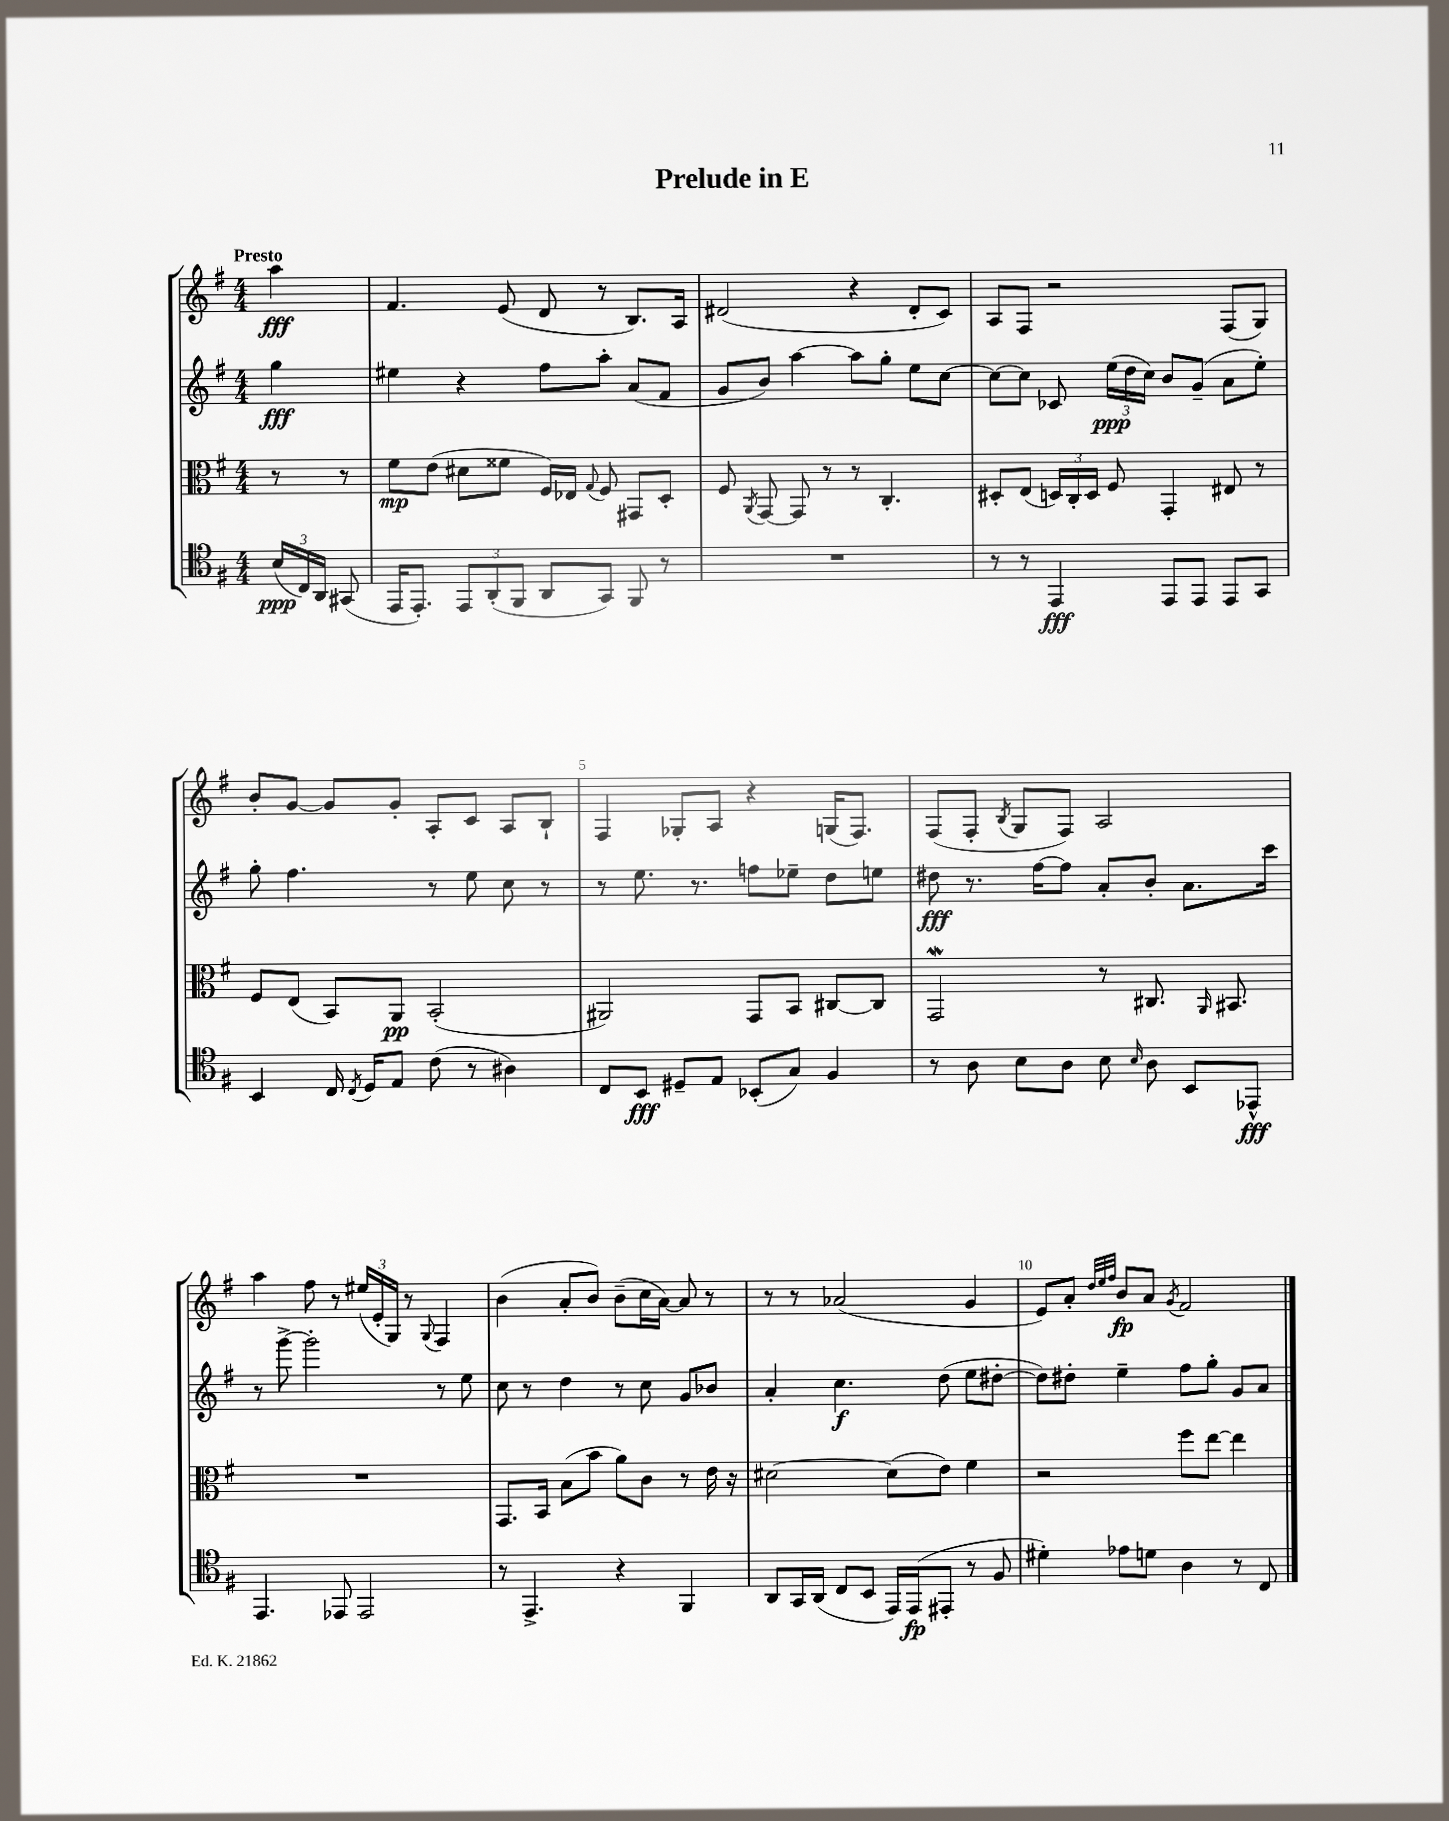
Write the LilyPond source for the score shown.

\header { title = "Prelude in E" }
<<
\new StaffGroup <<
\new Staff = "s0" {
    \clef treble \key g \major \numericTimeSignature \time 4/4 \partial 4 \tempo "Presto"
    \autoBeamOff a''4\fff |
    fis'4. e'8( d'8 r8 b8.[) a16] |
    dis'2( r4 dis'8[-. c'8]) |
    a8[ fis8] r2 fis8[( g8]) |
    b'8[-. g'8]~ g'8[ g'8]-. a8[-. c'8] a8[ b8]-! |
    fis4 ges8[-. a8] r4 g16[( fis8.]) |
    fis8[( fis8]-. \acciaccatura { b8 } g8[ fis8]) a2 |
    a''4 fis''8 r8 \tuplet 3/2 { eis''16[( e'16-. g16]) } r8 \appoggiatura { g8 } fis4 |
    b'4( a'8[-. b'8]) b'8[--( c''16 a'16]~) a'8 r8 |
    r8 r8 aes'2( g'4 |
    e'8[) a'8]-. \grace { d''32[ e''32 fis''32] } b'8[\fp a'8] \acciaccatura { g'8 } fis'2 \bar "|." |
}
\new Staff = "s1" {
    \clef treble \key g \major \numericTimeSignature \time 4/4 \partial 4
    \autoBeamOff g''4\fff |
    eis''4 r4 fis''8[ a''8]-. a'8[( fis'8] |
    g'8[ b'8]) a''4~ a''8[ g''8]-. e''8[ c''8]~ |
    c''8[~ c''8] ces'8 \tuplet 3/2 { e''16[\ppp( d''16 c''16]) } b'8[ g'8]--( a'8[ e''8]-.) |
    g''8-. fis''4. r8 e''8 c''8 r8 |
    r8 e''8. r8. f''8[ ees''8]-- d''8[ e''8] |
    dis''8\fff r8. fis''16[~ fis''8] a'8[-. b'8]-. a'8.[ c'''16] |
    r8 g'''8~-> g'''2-. r8 e''8 |
    c''8 r8 d''4 r8 c''8 g'8[ bes'8] |
    a'4-. c''4.\f d''8( e''8[ dis''8]~-. |
    dis''8[) dis''8]-. e''4-- fis''8[ g''8]-. g'8[ a'8] \bar "|." |
}
\new Staff = "s2" {
    \clef alto \key g \major \numericTimeSignature \time 4/4 \partial 4
    \autoBeamOff r8 r8 |
    fis'8[\mp e'8]( dis'8[ fisis'8] fis16[) ees16] \appoggiatura { g8 } fis8 gis,8[ d8]-. |
    fis8 \acciaccatura { a,8 } g,8~ g,8 r8 r8 c4.-. |
    dis8[-. e8]( \tuplet 3/2 { d16[) c16-. d16] } fis8 g,4-. eis8 r8 |
    fis8[ e8]( b,8[) a,8]\pp b,2-.( |
    ais,2) g,8[ b,8] cis8[~ cis8] |
    g,2\mordent r8 cis8. \grace { a,16 } bis,8. |
    R1 |
    g,8.[ b,16] b8[( b'8] a'8[) c'8] r8 e'16 r16 |
    dis'2~ dis'8[( e'8]) fis'4 |
    r2 fis''8[ e''8]~ e''4 \bar "|." |
}
\new Staff = "s3" {
    \clef tenor \key g \major \numericTimeSignature \time 4/4 \partial 4
    \autoBeamOff \tuplet 3/2 { b16[\ppp( c16) a,16] } gis,8( |
    e,16[ e,8.]-.) \tuplet 3/2 { e,8[ a,8-.( fis,8] } a,8[ g,8]) fis,8 r8 |
    R1 |
    r8 r8 e,4\fff e,8[ e,8] e,8[ g,8] |
    b,4 c16 \acciaccatura { c8 } d16[ e8] c'8( r8 ais4) |
    c8[ b,8]\fff dis8[-- e8] bes,8[-.( g8]) fis4 |
    r8 a8 b8[ a8] b8 \grace { b16 } a8 b,8[ ees,8]-^\fff |
    e,4. ees,8 ees,2 |
    r8 e,4.-> r4 fis,4 |
    a,8[ g,16 a,16]( c8[ b,8] e,16[) e,16\fp( eis,8]-. r8 fis8 |
    dis'4-.) ees'8[ d'8] a4 r8 c8 \bar "|." |
}
>>
>>
\layout { \context { \Score \override BarNumber.break-visibility = ##(#f #t #t) barNumberVisibility = #(every-nth-bar-number-visible 5) } }
